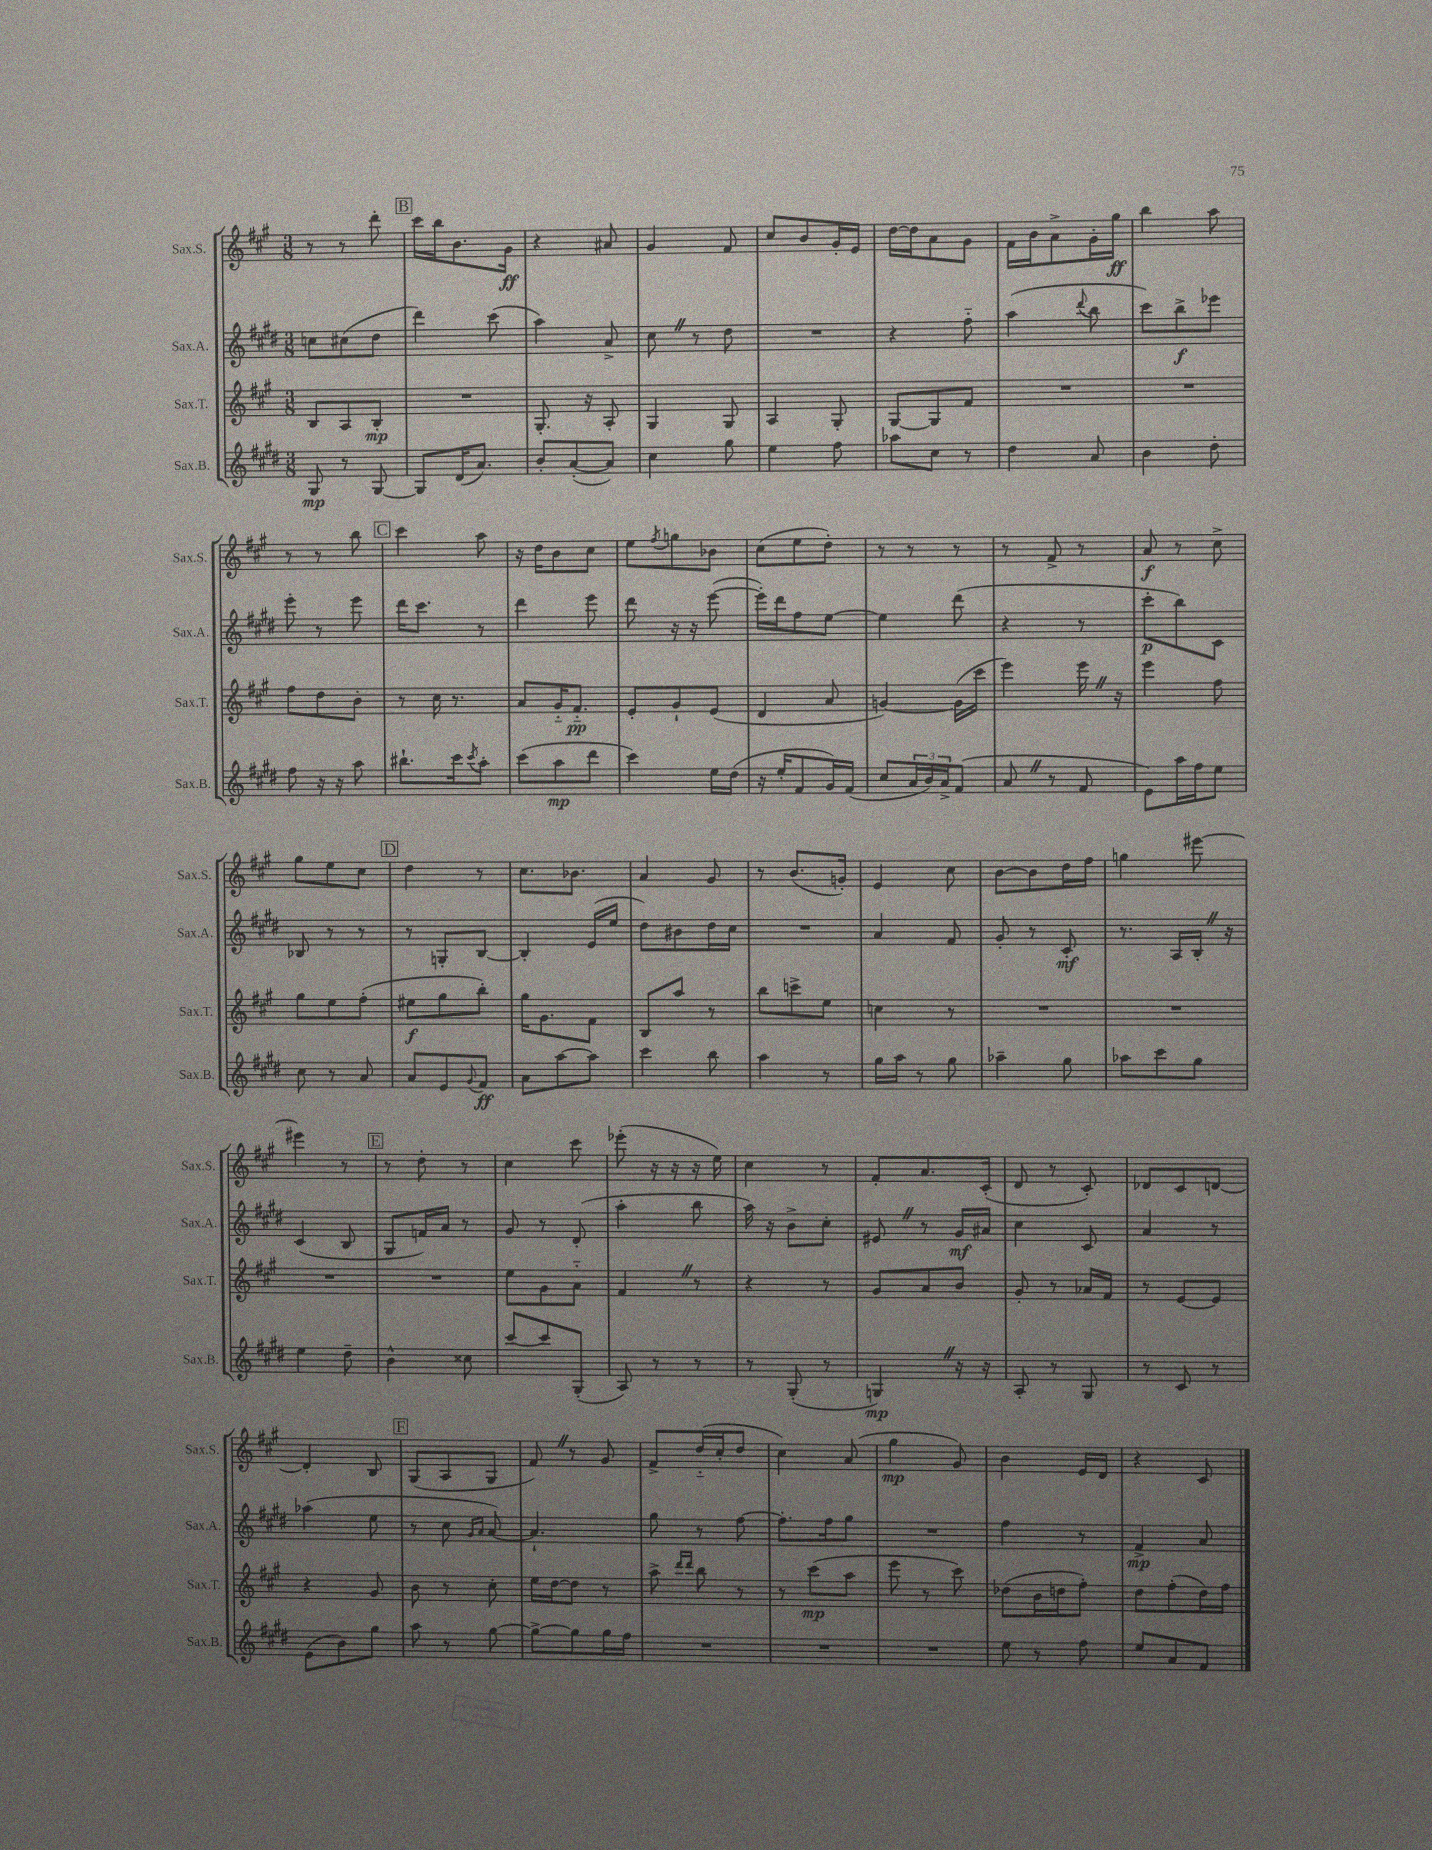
<<
\new StaffGroup <<
\new Staff = "s0" \with { instrumentName = "Sax.S." shortInstrumentName = "Sax.S." } {
    \clef treble \key a \major \numericTimeSignature \time 3/8
    r8 r8 d'''8-. |
    \mark \markup { \box "B" } cis'''16 b''16 b'8. gis'16\ff |
    r4 ais'8 |
    gis'4 fis'8 |
    cis''8 b'8 gis'16-. e'16 |
    d''16~ d''16 a'8 gis'8 |
    fis'16 b'16 a'8-> gis'16-. gis''16\ff |
    b''4 a''8 |
    r8 r8 b''8 |
    \mark \markup { \box "C" } cis'''4 a''8 |
    r16 d''16 b'8 cis''8 |
    e''8 \acciaccatura { fis''8 } g''8 bes'8 |
    cis''8( e''8 d''8-.) |
    r8 r8 r8 |
    r8 fis'8-> r8 |
    a'8\f r8 cis''8-> |
    gis''8 e''8 cis''8 |
    \mark \markup { \box "D" } d''4 r8 |
    cis''8. bes'8. |
    a'4 gis'8 |
    r8 b'8.( g'16-.) |
    e'4 cis''8 |
    b'8~ b'8 d''16 fis''16 |
    g''4 eis'''8~ |
    eis'''4 r8 |
    \mark \markup { \box "E" } r8 d''8-. r8 |
    cis''4 cis'''8 |
    ees'''8-.( r16 r16 r16 e''16) |
    cis''4 r8 |
    fis'8-. a'8. cis'16-.( |
    d'8 r8 cis'8-.) |
    des'8 cis'8 d'8~ |
    d'4-. b8 |
    \mark \markup { \box "F" } gis8( a8 gis8 |
    fis'8) \once \override BreathingSign.text = \markup { \musicglyph "scripts.caesura.straight" } \breathe r8 gis'8 |
    fis'8-> d''16-_( cis''16-. d''8 |
    cis''4) a'8( |
    gis''4\mp gis'8) |
    b'4 e'16 d'16 |
    r4 cis'8 \bar "|." |
}
\new Staff = "s1" \with { instrumentName = "Sax.A." shortInstrumentName = "Sax.A." } {
    \clef treble \key e \major \numericTimeSignature \time 3/8
    c''8 cis''8( dis''8 |
    \mark \markup { \box "B" } dis'''4) cis'''8( |
    a''4) a'8-> |
    cis''8 \once \override BreathingSign.text = \markup { \musicglyph "scripts.caesura.straight" } \breathe r8 dis''8 |
    R4. |
    r4 fis''8-_ |
    a''4( \appoggiatura { dis'''8 } b''8 |
    cis'''8) b''8->\f ees'''8 |
    e'''8-. r8 e'''8 |
    \mark \markup { \box "C" } dis'''16 cis'''8. r8 |
    dis'''4 e'''8 |
    dis'''8 r16 r16 e'''8~( |
    e'''16-.) dis'''16 fis''8 e''8~ |
    e''4 dis'''8( |
    r4 r8 |
    cis'''8-.\p b''8) cis'8 |
    bes8 r8 r8 |
    \mark \markup { \box "D" } r8 g8-. b8~ |
    b4-. e'16( e''16 |
    dis''8) bis'8 dis''16 cis''16 |
    R4. |
    a'4 fis'8 |
    gis'8-. r8 cis'8-.\mf |
    r8. a16 b16-. \once \override BreathingSign.text = \markup { \musicglyph "scripts.caesura.straight" } \breathe r16 |
    cis'4( b8 |
    \mark \markup { \box "E" } gis8 f'16) a'16 r8 |
    gis'8 r8 dis'8-.( |
    a''4-. b''8 |
    a''16) r16 b'8-> cis''8-. |
    eis'8 \once \override BreathingSign.text = \markup { \musicglyph "scripts.caesura.straight" } \breathe r8 gis'16\mf ais'16 |
    cis''4 cis'8 |
    a'4 r8 |
    aes''4( e''8 |
    \mark \markup { \box "F" } r8 cis''8 \grace { gis'16 a'16 } a'8~) |
    a'4.-! |
    gis''8 r8 fis''8~ |
    fis''8.-. fis''16 gis''8 |
    R4. |
    fis''4 r8 |
    fis'4->\mp a'8 \bar "|." |
}
\new Staff = "s2" \with { instrumentName = "Sax.T." shortInstrumentName = "Sax.T." } {
    \clef treble \key a \major \numericTimeSignature \time 3/8
    b8 a8 b8-.\mp |
    \mark \markup { \box "B" } R4. |
    gis8.-. r16 a8-. |
    gis4 gis8 |
    a4 gis8-. |
    gis8~ gis8 fis'8 |
    R4. |
    R4. |
    fis''8 d''8 b'8-. |
    \mark \markup { \box "C" } r8 cis''16 r8. |
    a'8 gis'16-_ fis'8.-_\pp |
    e'8-. gis'8-! e'8( |
    d'4 a'8 |
    g'4~) g'16( cis'''16 |
    e'''4) e'''16 \once \override BreathingSign.text = \markup { \musicglyph "scripts.caesura.straight" } \breathe r16 |
    e'''4 fis''8 |
    gis''8 e''8 fis''8-.( |
    \mark \markup { \box "D" } eis''8\f gis''8 b''8-.) |
    gis''16 gis'8. fis'8 |
    b8 a''8 r8 |
    b''8 c'''8-> e''8 |
    c''4 r8 |
    R4. |
    R4. |
    R4. |
    \mark \markup { \box "E" } R4. |
    e''8 gis'8 a'8-_ |
    fis'4 \once \override BreathingSign.text = \markup { \musicglyph "scripts.caesura.straight" } \breathe r8 |
    r4 r8 |
    gis'8 a'8 b'8 |
    gis'8-. r8 aes'16 fis'16 |
    r8 e'8~ e'8 |
    r4 gis'8 |
    \mark \markup { \box "F" } b'8 r8 cis''8-. |
    e''16 d''16~ d''8 r8 |
    a''8-> \grace { d'''16 d'''16 } b''8 r8 |
    r8 cis'''8\mp( a''8 |
    e'''8 r8 cis'''8) |
    des''8( b'16 d''16 fis''8-.) |
    d''8 fis''8-.( d''16) fis''16 \bar "|." |
}
\new Staff = "s3" \with { instrumentName = "Sax.B." shortInstrumentName = "Sax.B." } {
    \clef treble \key e \major \numericTimeSignature \time 3/8
    gis8\mp r8 gis8~ |
    \mark \markup { \box "B" } gis8 dis'16( a'8.) |
    b'8-. a'8~-.( a'8) |
    cis''4 gis''8 |
    e''4 fis''8 |
    aes''8 cis''8 r8 |
    dis''4 a'8 |
    b'4 dis''8-. |
    fis''8 r16 r16 a''8 |
    \mark \markup { \box "C" } bis''8.-! cis'''16 \acciaccatura { cis'''8 } a''8-. |
    cis'''8( a''8\mp dis'''8 |
    cis'''4) e''16 dis''16( |
    r16 e''16-. fis'8 gis'16) fis'16( |
    cis''8 \tuplet 3/2 { a'16 b'16) a'16-> } fis'8( |
    a'8 \once \override BreathingSign.text = \markup { \musicglyph "scripts.caesura.straight" } \breathe r8 fis'8 |
    e'8) a''16 fis''16 e''8 |
    cis''8 r8 a'8 |
    \mark \markup { \box "D" } a'8 e'8 \appoggiatura { gis'8 } fis'8\ff |
    a'8 a''8~ a''8 |
    cis'''4 b''8 |
    a''4 r8 |
    gis''16 a''16 r8 gis''8 |
    aes''4-- gis''8 |
    aes''8 cis'''8 gis''8 |
    e''4 dis''8-- |
    \mark \markup { \box "E" } b'4-^ cisis''8 |
    cis'''8~ cis'''8 gis8-.( |
    a8) r8 r8 |
    r8 gis8-.( r8 |
    g4\mp) \once \override BreathingSign.text = \markup { \musicglyph "scripts.caesura.straight" } \breathe r16 r16 |
    a8-. r8 gis8 |
    r8 cis'8 r8 |
    e'8( b'8) gis''8 |
    \mark \markup { \box "F" } a''8 r8 gis''8~ |
    gis''8~-> gis''8 gis''16 fis''16 |
    R4. |
    R4. |
    R4. |
    e''8 r8 fis''8 |
    e''8 a'8 fis'8 \bar "|." |
}
>>
>>
\layout { \context { \Score \remove "Bar_number_engraver" } }
